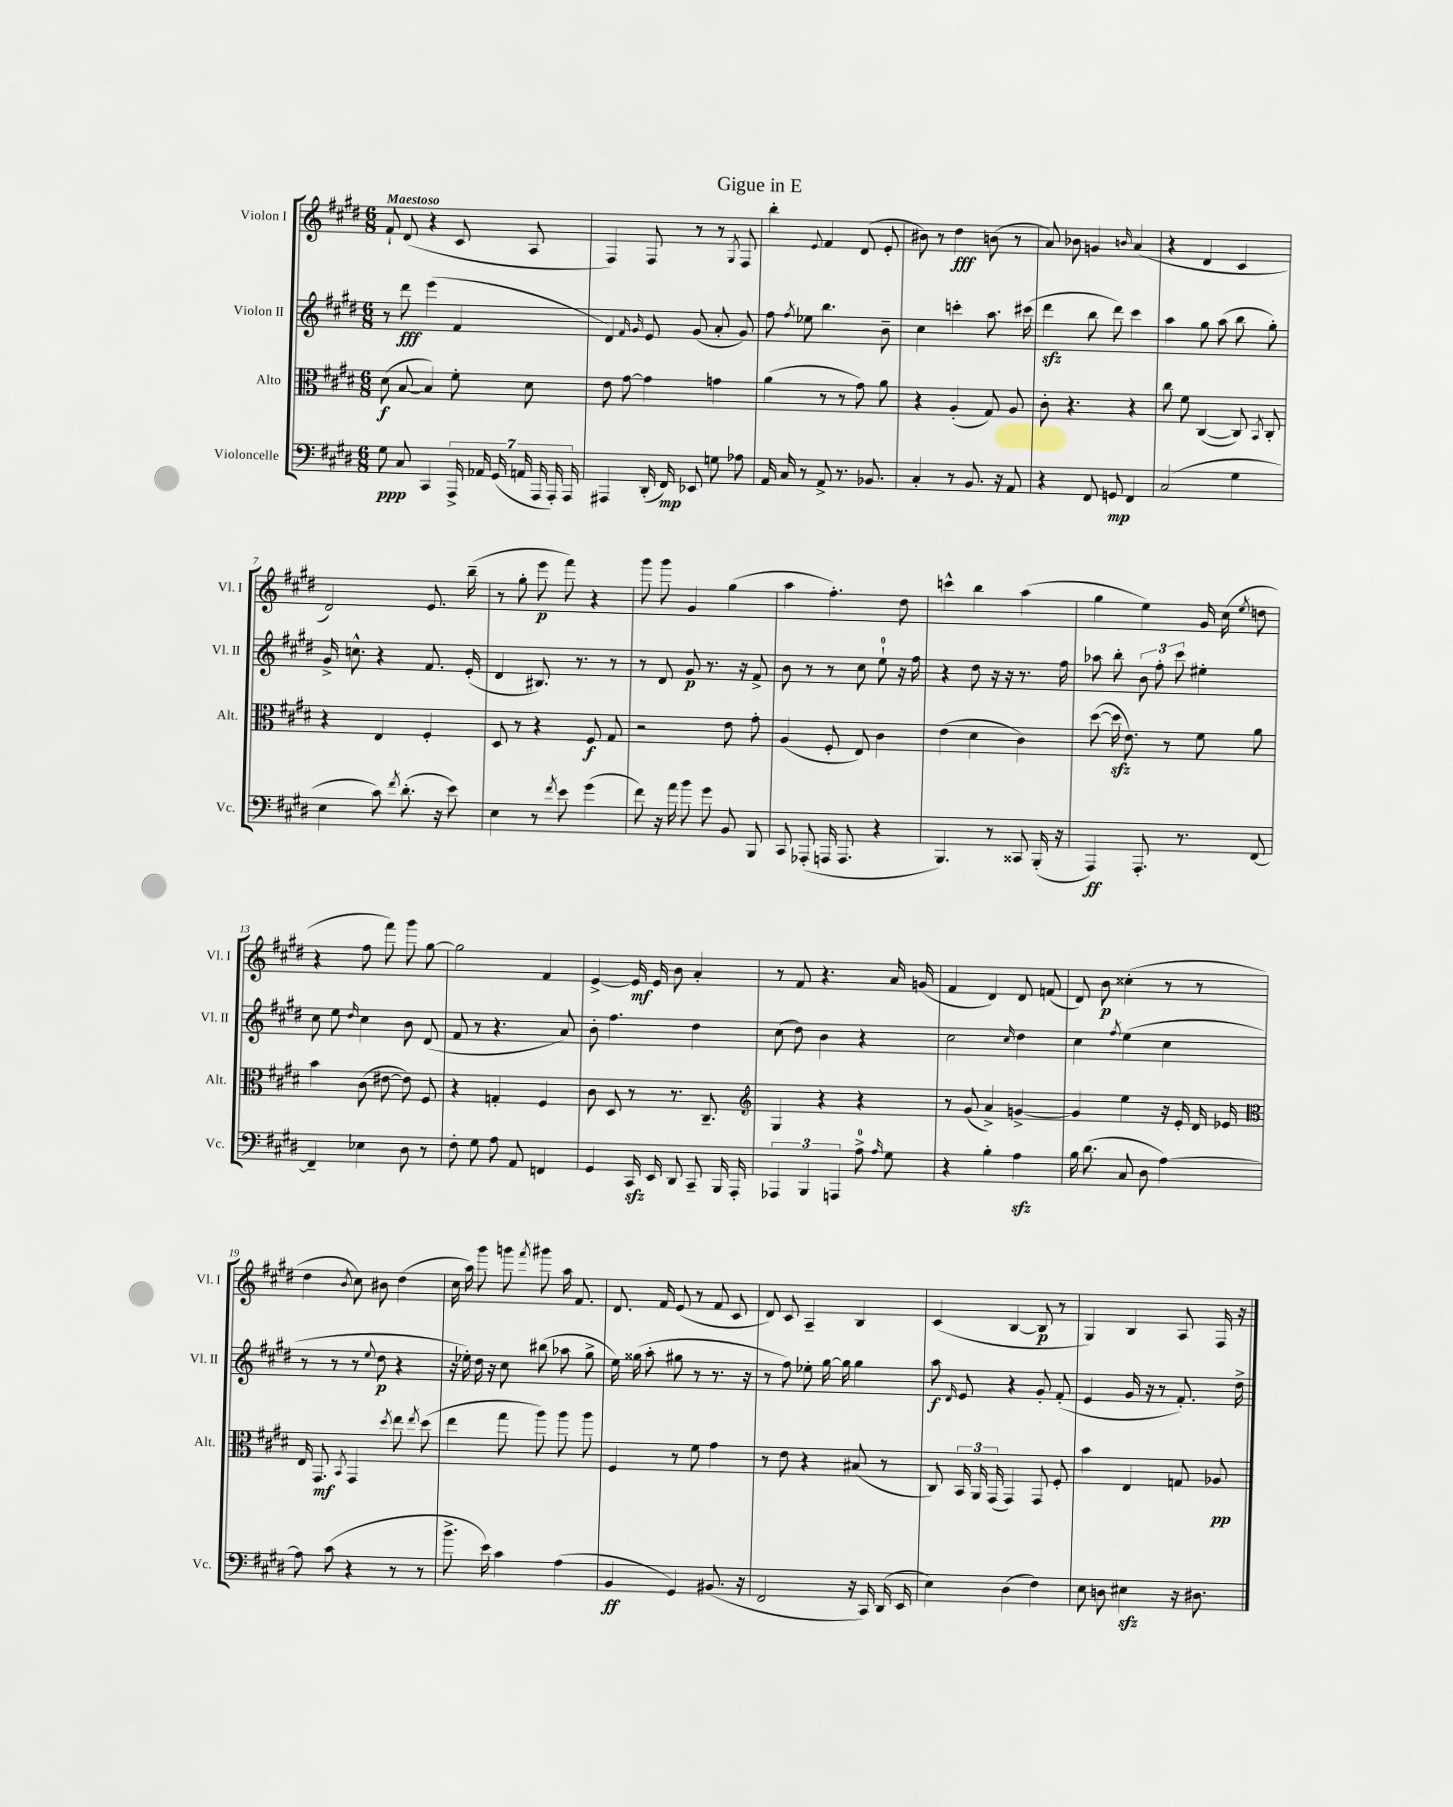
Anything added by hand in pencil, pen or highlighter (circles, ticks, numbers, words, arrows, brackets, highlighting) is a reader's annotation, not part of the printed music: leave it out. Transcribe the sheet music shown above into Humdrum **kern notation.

**kern	**dynam	**kern	**dynam	**kern	**dynam	**kern	**dynam
*part4	*part4	*part3	*part3	*part2	*part2	*part1	*part1
*staff4	*staff4	*staff3	*staff3	*staff2	*staff2	*staff1	*staff1
*I"Violoncelle	*	*I"Alto	*	*I"Violon II	*	*I"Violon I	*
*I'Vc.	*	*I'Alt.	*	*I'Vl. II	*	*I'Vl. I	*
*clefF4	*	*clefC3	*	*clefG2	*	*clefG2	*
*k[f#c#g#d#]	*	*k[f#c#g#d#]	*	*k[f#c#g#d#]	*	*k[f#c#g#d#]	*
*M6/8	*	*M6/8	*	*M6/8	*	*M6/8	*
=1	=1	=1	=1	=1	=1	=1	=1
!	!	!	!	!	!	!LO:TX:a:B:t=Maestoso	!
8G#\	ppp	(8d#\	f	8r	.	8f#`/	.
8C#/	.	[8B/	.	8ddd#\	fff	(8d#/	.
4CC#/	.	4B/])	.	(4eee\	.	4r	.
28AAA^/	.	8f#'\	.	4f#/	.	8c#/	.
28AA-X/	.	.	.	.	.	.	.
(28GG#/	.	.	.	.	.	.	.
28AAn/	.	.	.	.	.	.	.
.	.	8d#\	.	.	.	8A/	.
28AAA/	.	.	.	.	.	.	.
28AAA'/)	.	.	.	.	.	.	.
28AAA/	.	.	.	.	.	.	.
=2	=2	=2	=2	=2	=2	=2	=2
4AAA#X/	.	8e\	.	4d#/)	.	4F#/)	.
.	.	[8g#\	.	.	.	.	.
.	.	.	.	16qqf#/	.	.	.
.	.	.	.	16qqg#/	.	.	.
(16DD#'/	.	4g#\]	.	8e/	.	8F#/	.
16FF#/)	mp	.	.	.	.	.	.
8EE-X/	.	.	.	(8g#/	.	8r	.
8Gn\	.	4gn\	.	8a'/	.	8r	.
.	.	.	.	.	.	8qG#/	.
8A-X\	.	.	.	8g#/)	.	8F#/	.
=3	=3	=3	=3	=3	=3	=3	=3
16AA/	.	(4a\	.	8ff#\	.	4bb'\	.
16C#/	.	.	.	.	.	.	.
.	.	.	.	8qff#/	.	.	.
8r	.	.	.	8ee-X\	.	.	.
.	.	.	.	.	.	8qqe/	.
8AA^/	.	8r	.	4.bb\	.	4f#/	.
8.r	.	8r	.	.	.	.	.
.	.	8g#\)	.	.	.	(8d#/	.
8.BB-X/	.	.	.	.	.	.	.
.	.	8a\	.	8b~\	.	8e'/	.
=4	=4	=4	=4	=4	=4	=4	=4
4C#'/	.	4r	.	4cc#\	.	8b#X\)	.
.	.	.	.	.	.	8r	.
8r	.	(4A'/	.	4cccn'\	.	4dd#\	fff
8.BB/	.	.	.	.	.	.	.
.	.	8G#/)	.	8.aa\	.	(8bn\	.
16r	.	.	.	.	.	.	.
8AA/	.	8A/	.	.	.	8r	.
.	.	.	.	(16ccc#X\	.	.	.
=5	=5	=5	=5	=5	=5	=5	=5
4r	.	8c#'\	.	4ddd#zz\	.	8a/)	.
.	.	4.r	.	.	.	8b-X\	.
8FF#/	.	.	.	8bb\	.	4gn/	.
8GGn/	mp	.	.	8ddd#\)	.	.	.
.	.	.	.	.	.	16qqbn/	.
4FF#/	.	4r	.	4ccc#\	.	(4a/	.
=6	=6	=6	=6	=6	=6	=6	=6
(2C#/	.	8cc#\	.	4aa\	.	4r	.
.	.	8f#\	.	.	.	.	.
.	.	([4C#/	.	8gg#\	.	4d#/	.
.	.	.	.	(8aa\	.	.	.
4G#\	.	8C#/])	.	8bb\	.	4c#/	.
.	.	8qBB/	.	.	.	.	.
.	.	8C#'/	.	8gg#'\)	.	.	.
!!LO:LB:g=z
=7	=7	=7	=7	=7	=7	=7	=7
4E\	.	4r	.	16g#^/	.	2d#/)	.
.	.	.	.	8.ccn^^\	.	.	.
8c#\)	.	4E/	.	4r	.	.	.
8qf#/	.	.	.	.	.	.	.
(8.d#'\	.	.	.	.	.	.	.
.	.	4F#'/	.	8.f#/	.	8.e/	.
16r	.	.	.	.	.	.	.
8e\)	.	.	.	.	.	.	.
.	.	.	.	(16e'/	.	(16bb~\	.
=8	=8	=8	=8	=8	=8	=8	=8
4E\	.	8D#/	.	4d#/	.	8r	.
.	.	8r	.	.	.	8gg#'\	.
8r	.	4r	.	8.B#X/)	.	8eee\	p
8qf#/	.	.	.	.	.	.	.
8e\	.	.	.	.	.	8fff#\)	.
.	.	.	.	8.r	.	.	.
(4g#\	.	8F#/	f	.	.	4r	.
.	.	8G#/	.	8r	.	.	.
=9	=9	=9	=9	=9	=9	=9	=9
8f#\)	.	2r	.	8r	.	8ggg#\	.
16r	.	.	.	8d#/	.	8ggg#\	.
16a\	.	.	.	.	.	.	.
8b\	.	.	.	8g#/	p	4g#/	.
8g#\	.	.	.	8.r	.	.	.
8BB/	.	8e\	.	.	.	(4gg#\	.
.	.	.	.	16r	.	.	.
8BBB/	.	8g#'\	.	8f#^/	.	.	.
=10	=10	=10	=10	=10	=10	=10	=10
8CC#/	.	(4A/	.	8b\	.	4aa\	.
(8AAA-X'/	.	.	.	8r	.	.	.
16AAAn/	.	8F#'/	.	8r	.	4.ff#'\)	.
8.AAA/	.	.	.	.	.	.	.
.	.	8E/)	.	8cc#\	.	.	.
4r	.	4c#\	.	8ee`\	.	.	.
.	.	.	.	16r	.	8dd#\	.
.	.	.	.	16ff#\	.	.	.
=11	=11	=11	=11	=11	=11	=11	=11
4.BBB/)	.	(4e\	.	4r	.	4cccn^^\	.
.	.	4d#\	.	8dd#\	.	4bb\	.
8r	.	.	.	16r	.	.	.
.	.	.	.	16r	.	.	.
8CC##X/	.	4c#\)	.	8.r	.	(4aa\	.
(16BBB'/	.	.	.	.	.	.	.
16r	.	.	.	16ff#\	.	.	.
=12	=12	=12	=12	=12	=12	=12	=12
4AAA/)	ff	([8dd#\	.	8aa-X\	.	4gg#\	.
.	.	16dd#zz\]	.	8bb'\	.	.	.
.	.	8.e\)	.	.	.	.	.
8.AAA'/	.	.	.	12b\	.	4ee\)	.
.	.	.	.	12ff#'\	.	.	.
.	.	8r	.	.	.	.	.
.	.	.	.	12ccc#\	.	.	.
8.r	.	.	.	.	.	.	.
.	.	8f#\	.	4ee#X'\	.	16g#/	.
.	.	.	.	.	.	(16cc#\	.
.	.	.	.	.	.	8qee/	.
[8FF#/	.	8a\	.	.	.	8ddn\	.
!!LO:LB:g=z
=13	=13	=13	=13	=13	=13	=13	=13
4FF#~/]	.	4b\	.	8cc#\	.	4r	.
.	.	.	.	8ee\	.	.	.
.	.	.	.	16qqdd#/	.	.	.
4E-X\	.	(8c#\	.	4cc#\	.	8ff#\	.
.	.	[8e#X\	.	.	.	8fff#\)	.
8D#\	.	8e#\])	.	8b\	.	8ggg#\	.
8r	.	8F#/	.	(8d#/	.	[8gg#\	.
=14	=14	=14	=14	=14	=14	=14	=14
8F#'\	.	4r	.	8f#/	.	2gg#\]	.
8G#\	.	.	.	8r	.	.	.
8A\	.	4Gn'/	.	4.r	.	.	.
8AA/	.	.	.	.	.	.	.
4FFn/	.	4F#/	.	.	.	4f#/	.
.	.	.	.	8a/)	.	.	.
=15	=15	=15	=15	=15	=15	=15	=15
4GG#/	.	8c#\	.	8b'\	.	[4e^/	.
.	.	8D#/	.	4.ff#\	.	.	.
16CC#zz/	.	8r	.	.	.	16e/]	mf
16EE/	.	.	.	.	.	16e/	.
8DD#/	.	8.r	.	.	.	8b\	.
8CC#~/	.	.	.	4dd#\	.	4a'/	.
.	.	8.C#~/	.	.	.	.	.
16BBB/	.	.	.	.	.	.	.
16AAA'/	.	.	.	.	.	.	.
=16	=16	=16	=16	=16	=16	=16	=16
*	*	*clefG2	*	*	*	*	*
6AAA-X/	.	4G#/	.	(8cc#\	.	8r	.
.	.	.	.	8dd#\)	.	8f#/	.
6BBB/	.	.	.	.	.	.	.
.	.	4r	.	4b\	.	4.r	.
6AAAn/	.	.	.	.	.	.	.
8A^\	.	4r	.	4r	.	.	.
16qqA/	.	.	.	.	.	.	.
8G#\	.	.	.	.	.	16a/	.
.	.	.	.	.	.	(16gn/	.
=17	=17	=17	=17	=17	=17	=17	=17
4r	.	8r	.	2cc#\	.	4f#/	.
.	.	(8g#/	.	.	.	.	.
4B'\	.	4a^/)	.	.	.	4d#/)	.
.	.	.	.	16qqcc#/	.	.	.
4Azz\	.	[4gn^/	.	4dd#\	.	8d#/	.
.	.	.	.	.	.	(8fn/	.
=18	=18	=18	=18	=18	=18	=18	=18
16B\	.	4g/]	.	4cc#\	.	8d#/)	.
(8.d#\	.	.	.	.	.	.	.
.	.	.	.	.	.	8b\	p
.	.	.	.	8qff#/	.	.	.
8C#/	.	4ee\	.	(4ee\	.	(4cc##X'\	.
8D#\	.	.	.	.	.	.	.
[4A\)	.	16r	.	4cc#\	.	8r	.
.	.	16e'/	.	.	.	.	.
.	.	16d#/	.	.	.	8r	.
.	.	16e-X/	.	.	.	.	.
!!LO:LB:g=z
=19	=19	=19	=19	=19	=19	=19	=19
*	*	*clefC3	*	*	*	*	*
8A\]	.	16E/	.	8r	.	4dd#\	.
.	.	8.GG#/	mf	.	.	.	.
(8c#\	.	.	.	8r	.	.	.
.	.	8qBB/	.	.	.	8qb/	.
4r	.	4GG#/	.	8r	.	8cc#\)	.
.	.	.	.	8qqee/	.	.	.
.	.	.	.	8dd#\	p	8b#X\	.
.	.	8qdd#/	.	.	.	.	.
8r	.	8ee\	.	4r	.	(4dd#\	.
.	.	8qee/	.	.	.	.	.
8r	.	(8dd#\	.	.	.	.	.
=20	=20	=20	=20	=20	=20	=20	=20
8.b^\	.	4ee\	.	16r	.	16cc#\	.
.	.	.	.	16ee-X'\)	.	16aa\)	.
.	.	.	.	16dd#\	.	8ggg#\	.
16e\)	.	.	.	16r	.	.	.
4c#\	.	8gg#\	.	8cc#\	.	8gggn\	.
.	.	.	.	.	.	8qfff#/	.
.	.	8aa\)	.	(8bb#X\	.	8ggg#X\	.
(4A\	.	8aa\	.	8aa-X\	.	16aa\	.
.	.	.	.	.	.	8.f#/	.
.	.	8aa\	.	8gg#^\	.	.	.
=21	=21	=21	=21	=21	=21	=21	=21
4BB/	ff	4F#/	.	16ee\)	.	8.d#/	.
.	.	.	.	(16gg##X\	.	.	.
.	.	.	.	8aa'\	.	.	.
.	.	.	.	.	.	16f#/	.
4GG#/)	.	8r	.	8gg#X\	.	(8e/	.
.	.	8f#\	.	8r	.	8r	.
(8.BB#X/	.	4g#\	.	8.r	.	8f#/	.
.	.	.	.	.	.	8c#/	.
16r	.	.	.	16r	.	.	.
=22	=22	=22	=22	=22	=22	=22	=22
2FF#/	.	8r	.	8r	.	8d#/)	.
.	.	8e\	.	8ff#\)	.	8c#/	.
.	.	4r	.	8ee-X'\	.	4A~/	.
.	.	.	.	[16gg#\	.	.	.
.	.	.	.	16gg#\]	.	.	.
16r	.	(8B#X/	.	4gg#\	.	4B/	.
16CC#/)	.	.	.	.	.	.	.
(16DD#/	.	8r	.	.	.	.	.
16EE/	.	.	.	.	.	.	.
=23	=23	=23	=23	=23	=23	=23	=23
4E\)	.	8C#/)	.	8aa\	f	(4c#/	.
.	.	.	.	16qqd#/	.	.	.
.	.	24BB/	.	8e/	.	.	.
.	.	24AA/	.	.	.	.	.
.	.	(24GG#/	.	.	.	.	.
(4D#\	.	4GG#/)	.	4r	.	[4B/	.
4F#\)	.	8GG#/	.	8g#'/	.	8B/]	p
.	.	8F#'/	.	(8f#'/	.	8r	.
=24	=24	=24	=24	=24	=24	=24	=24
8E\	.	4b\	.	4e/	.	4G#/)	.
8Dn\	.	.	.	.	.	.	.
4E#Xzz\	.	4E/	.	16g#/	.	4B/	.
.	.	.	.	16r	.	.	.
.	.	.	.	8r	.	.	.
16r	.	8Gn/	.	8.f#'/)	.	8A/	.
8.D#X\	.	.	.	.	.	.	.
.	.	8A-X/	pp	.	.	16F#/	.
.	.	.	.	16dd#^\	.	16r	.
==	==	==	==	==	==	==	==
*-	*-	*-	*-	*-	*-	*-	*-
